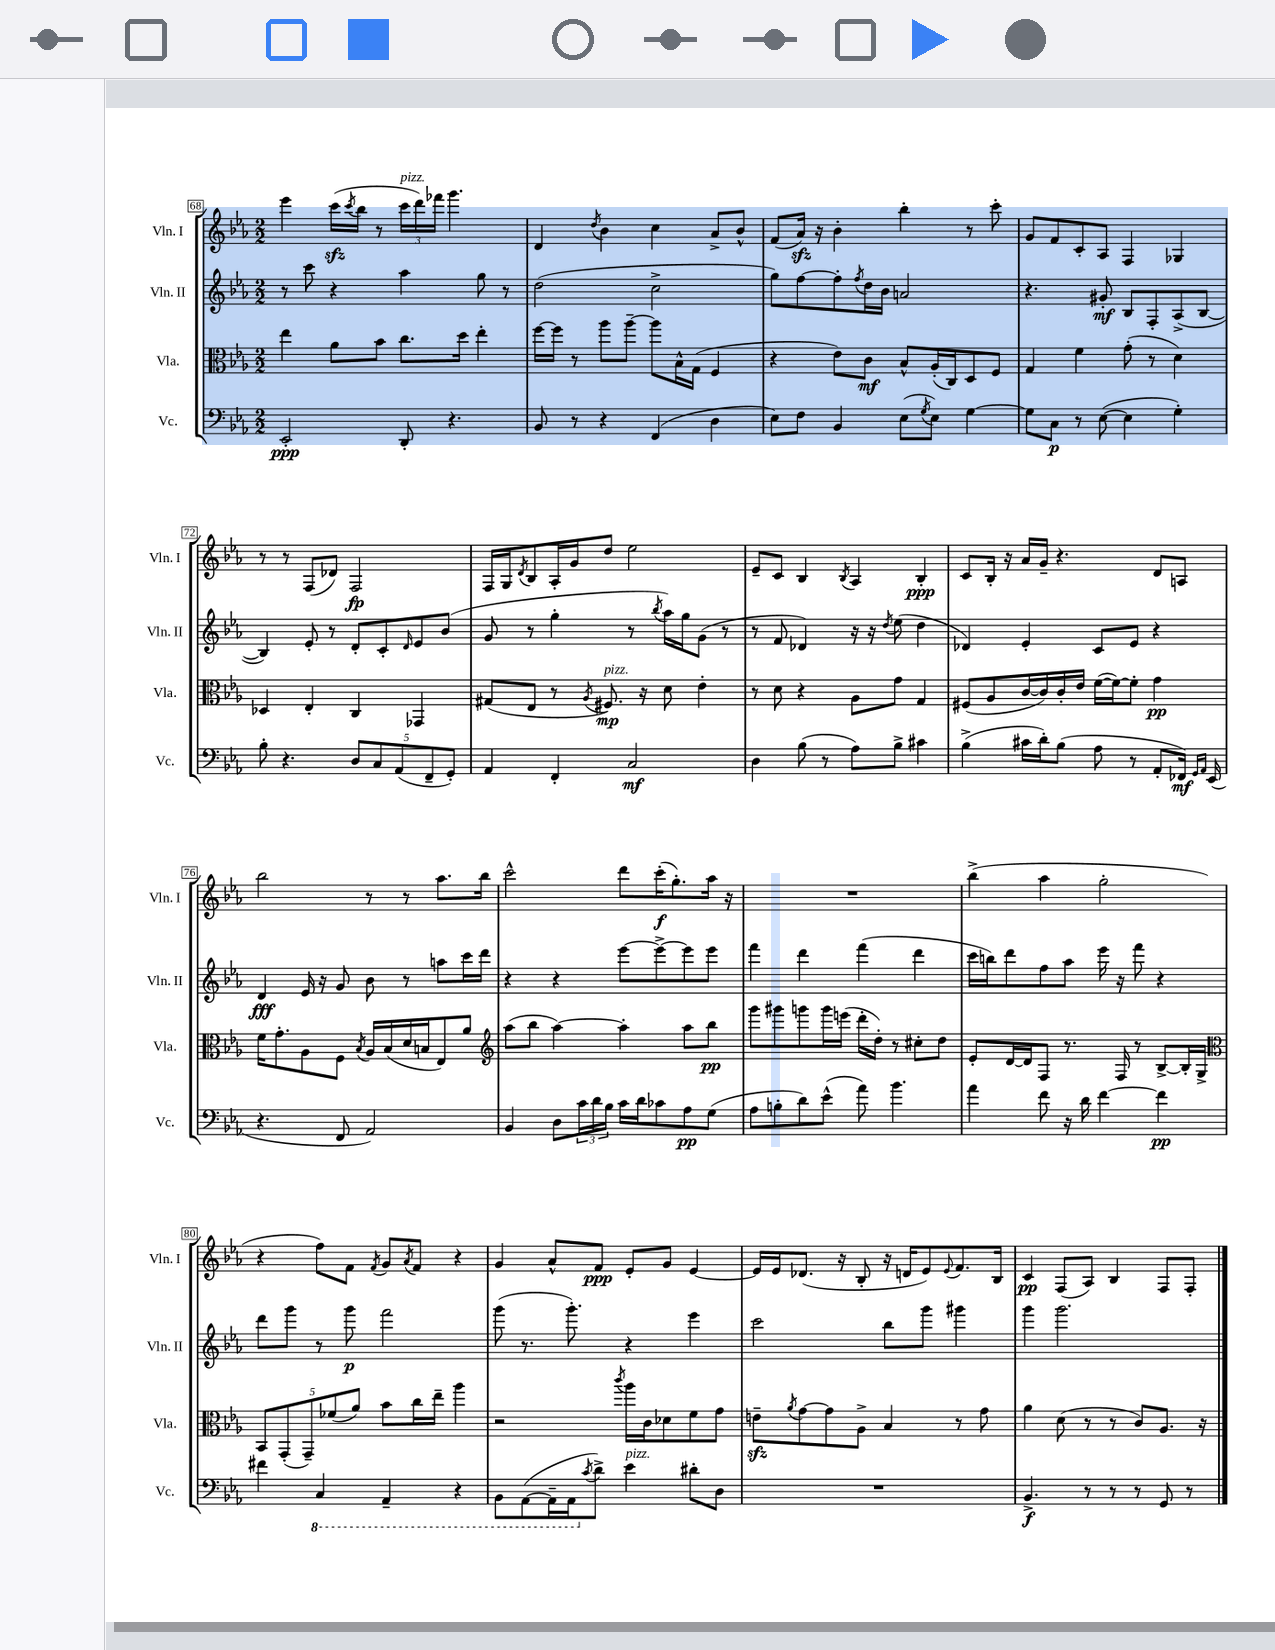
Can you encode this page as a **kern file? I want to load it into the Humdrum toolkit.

**kern	**kern	**kern	**kern
*staff4	*staff3	*staff2	*staff1
*clefF4	*clefC3	*clefG2	*clefG2
*k[b-e-a-]	*k[b-e-a-]	*k[b-e-a-]	*k[b-e-a-]
*M2/2	*M2/2	*M2/2	*M2/2
2EE-'/	4ee-\	8r	4eee-\
.	.	8ccc\	.
.	8a-\L	4r	(16ccc\LL
.	.	.	8qccc/
.	.	.	16bb-\JJ
.	8b-\J	.	8r
8DD'/	8.cc\L	4aa-\	24ccc\LL
.	.	.	24ddd\)
.	.	.	24fff-\JJ
4.r	.	.	4.ggg\
.	16dd\Jk	.	.
.	4ee-'\	8gg\	.
.	.	8r	.
=	=	=	=
8BB-/	[16ff\LL	(2dd\	4d/
.	16ff\]JJ	.	.
8r	8r	.	.
.	.	.	8qdd/
4r	8aa-\L	.	4b-\
.	[8aa-~\J	.	.
(4FF/	8aa-\]L	2cc^\	4cc\
.	16B-^^\L	.	.
.	(16G\JJ	.	.
4D\	4F/	.	8a-^/L
.	.	.	8b-^^/J
=	=	=	=
8E-\L)	4r	8gg\L)	(8f/L
8F\J	.	[8ff\	16a-/Jk)
.	.	.	16r
4BB-/	8e-\L)	8ff'\]	4b-'\
.	.	8qff/	.
.	8c\J	16dd\L	.
.	.	16b-\JJ	.
(8E-\L	8B-^^/L	2a/	4bb-'\
8qG/	.	.	.
8E-\J)	(16A-'/L	.	.
.	16C/J)	.	.
[4G\	8D/	.	8r
.	8F/J	.	8ccc'\
=	=	=	=
8G\]L	4G/	4.r	8g/L
8C\J	.	.	8f/
8r	4f\	.	8c'/
([8E-\	.	8g#'/	8A-/J
4E-\]	(8g'\	8B-/L	4F/
.	8r	8F'/	.
4G'\)	4d\)	(8A-^/	4G-/
.	.	[8B-/J	.
=	=	=	=
8B-'\	4D-/	4B-/])	8r
4.r	.	.	8r
.	4E-'/	8e-'/	(8F/L
.	.	8r	8d-/J)
10D/L	4C/	8d'/L	2F/
10C/	.	.	.
.	.	8c'/	.
(10AA-/	.	.	.
.	.	16qqd/	.
.	4GG-/	8e-/	.
10FF~/	.	.	.
.	.	(8b-/J	.
10GG'/J)	.	.	.
=	=	=	=
4AA-/	(8G#/L	8g/	16F/LL
.	.	.	16G/J
.	.	.	8qd/
.	8E-/J	8r	8B-/
4FF'/	8r	4gg'\	16A-'/L
.	.	.	16g/J
.	8qA-/	.	.
.	8.F#/)	.	8dd/J
2C/	.	8r	2ee-\
.	16r	.	.
.	.	8qbb-/	.
.	8d\	16aa-\LL)	.
.	.	16gg\J	.
.	4e-'\	(8g\J	.
.	.	8r	.
=	=	=	=
4D\	8r	8r	8e-~/L
.	8d\	8f/	8c/J
(8B-\	4r	4d-/)	4B-/
8r	.	.	.
.	.	.	8qB-/
8A-\L)	8A-\L	16r	4A-/
.	.	16r	.
.	.	8qdd/	.
8B-^\J	8g\J	(8ee-\	.
4c#\	4G/	4dd\	4B-'/
=	=	=	=
(4B-^\	(8F#/L	4d-/)	8c/L
.	8A-/	.	16B-'/Jk
.	.	.	16r
16c#\LL	[16c/L	4e-'/	16a-/LL
16d'\J)	16c/])	.	16g~/JJ
(8B-\J	16c'/	.	4.r
.	16e-/JJ	.	.
8A-\	([16f\LL	8c/L	.
.	16f\_J)	.	.
8r	8f'\]J	8e-/J	.
8AA-'/L	4g\	4r	8d/L
16FF-/Jk)	.	.	8A/J
16qqGG/LL	.	.	.
16qqAA-/JJ	.	.	.
(16EE-/	.	.	.
=	=	=	=
4.r	16f\LK	4d/	2bb-\
.	8.g'\	.	.
.	8A-\	16e-/	.
.	.	16r	.
8FF/	8F\J	8g/	.
.	8qB-/	.	.
2AA-/)	16A-/LL	8b-\	8r
.	(16B-/	.	.
.	16d/	8r	8r
.	16B/J	.	.
.	8E-/)	8aa\L	8.aa-\L
.	8a-/J	16ccc\L	.
.	.	16ddd\JJ	16bb-\Jk
=	=	=	=
*	*clefG2	*	*
4BB-/	(8aa-\L	4r	2ccc^^\
.	8bb-\J	.	.
8D\L	[4aa-\)	4r	.
24c\L	.	.	.
24d\	.	.	.
24B-\JJ	.	.	.
16c\LL	4aa-'\]	[8eee-\L	8ddd\L
16d\J	.	.	.
8c-\	.	8eee-^\_	(16ccc'\K
.	.	.	8.gg'\)
8A-\	8aa-\L	8eee-\]	.
(8G\J	8bb-\J	8eee-\J	16aa-\Jk
.	.	.	16r
=	=	=	=
8A-\L	8ggg\L	4fff\	1r
8B'\	8ggg#\	.	.
8d\)	8ggg\	4ddd\	.
(8e-^^\J	16ggg\L	.	.
.	(16eee\JJ	.	.
8a-\)	16ddd'\LL	(4fff\	.
.	16dd'\JJ)	.	.
4.b-\	8r	.	.
.	8cc#'\L	4ddd\	.
.	8dd\J	.	.
=	=	=	=
4a-\	8e-'/L	16ccc\LL	(4bb-^\
.	.	16bb\J)	.
.	[16d/L	8ddd\	.
.	16d/]J	.	.
8f\	8F/J	8ff\	4aa-\
16r	8.r	8aa-\J	.
16d\	.	.	.
[4f\	.	16eee-\	2gg'\
.	16F/	16r	.
.	8r	8fff\	.
4f\]	[8B-^/L	4r	.
.	16B-'/]L	.	.
.	16G^/JJ	.	.
=	=	=	=
*	*clefC3	*	*
4f#\	10BB-/L	8ddd\L	4r
.	(10GG'/	.	.
.	.	8ggg\J	.
.	10GG~/)	.	.
4CC/	.	8r	8ff\L)
.	(10f-/	.	.
.	.	8ggg\	8f\J
.	10a-/J)	.	.
.	.	.	8qf/
4AAA-~/	8b-\L	2fff\	8g/L
.	.	.	8qa-/
.	16cc\L	.	8f/J
.	16ee-~\JJ	.	.
4r	4aa-\	.	4r
=	=	=	=
8BBB-\L	2r	(8ggg\	4g/
([8AAA-\	.	8.r	.
16AAA-~\]L	.	.	8a-^^/L
16AAA-\J	.	8.ggg'\)	.
8qc/	.	.	.
8d^\J)	.	.	8f/J
.	8qccc/	.	.
4e-\	16aa-\LL	4r	8e-'/L
.	16c\J	.	.
.	8d-\	.	8g/J
8d#'\L	8f\	4eee-\	[4e-/
8D\J	8g\J	.	.
=	=	=	=
1r	8e~\L	2ccc\	16e-/]LL
.	.	.	16e-/J
.	8qa-/	.	.
.	[8g\	.	(8.d-/J
.	8g\]	.	.
.	.	.	16r
.	8A-^\J	.	8B-'/
.	4B-/	8bb-\L	16r
.	.	.	16d/LK
.	.	8ggg\J	8e-/)
.	.	.	8qqe-/
.	8r	4ggg#\	8.f/
.	8g\	.	.
.	.	.	16B-/Jk
=	=	=	=
4.BB-^/	4a-\	4ggg\	4c/
.	(8d\	2.ggg\	(8F/L
8r	8r	.	8A-/J)
8r	8r	.	4B-/
8r	8c/L)	.	.
8GG/	8.A-/J	.	8F/L
8r	.	.	8F'/J
.	16r	.	.
==	==	==	==
*-	*-	*-	*-
